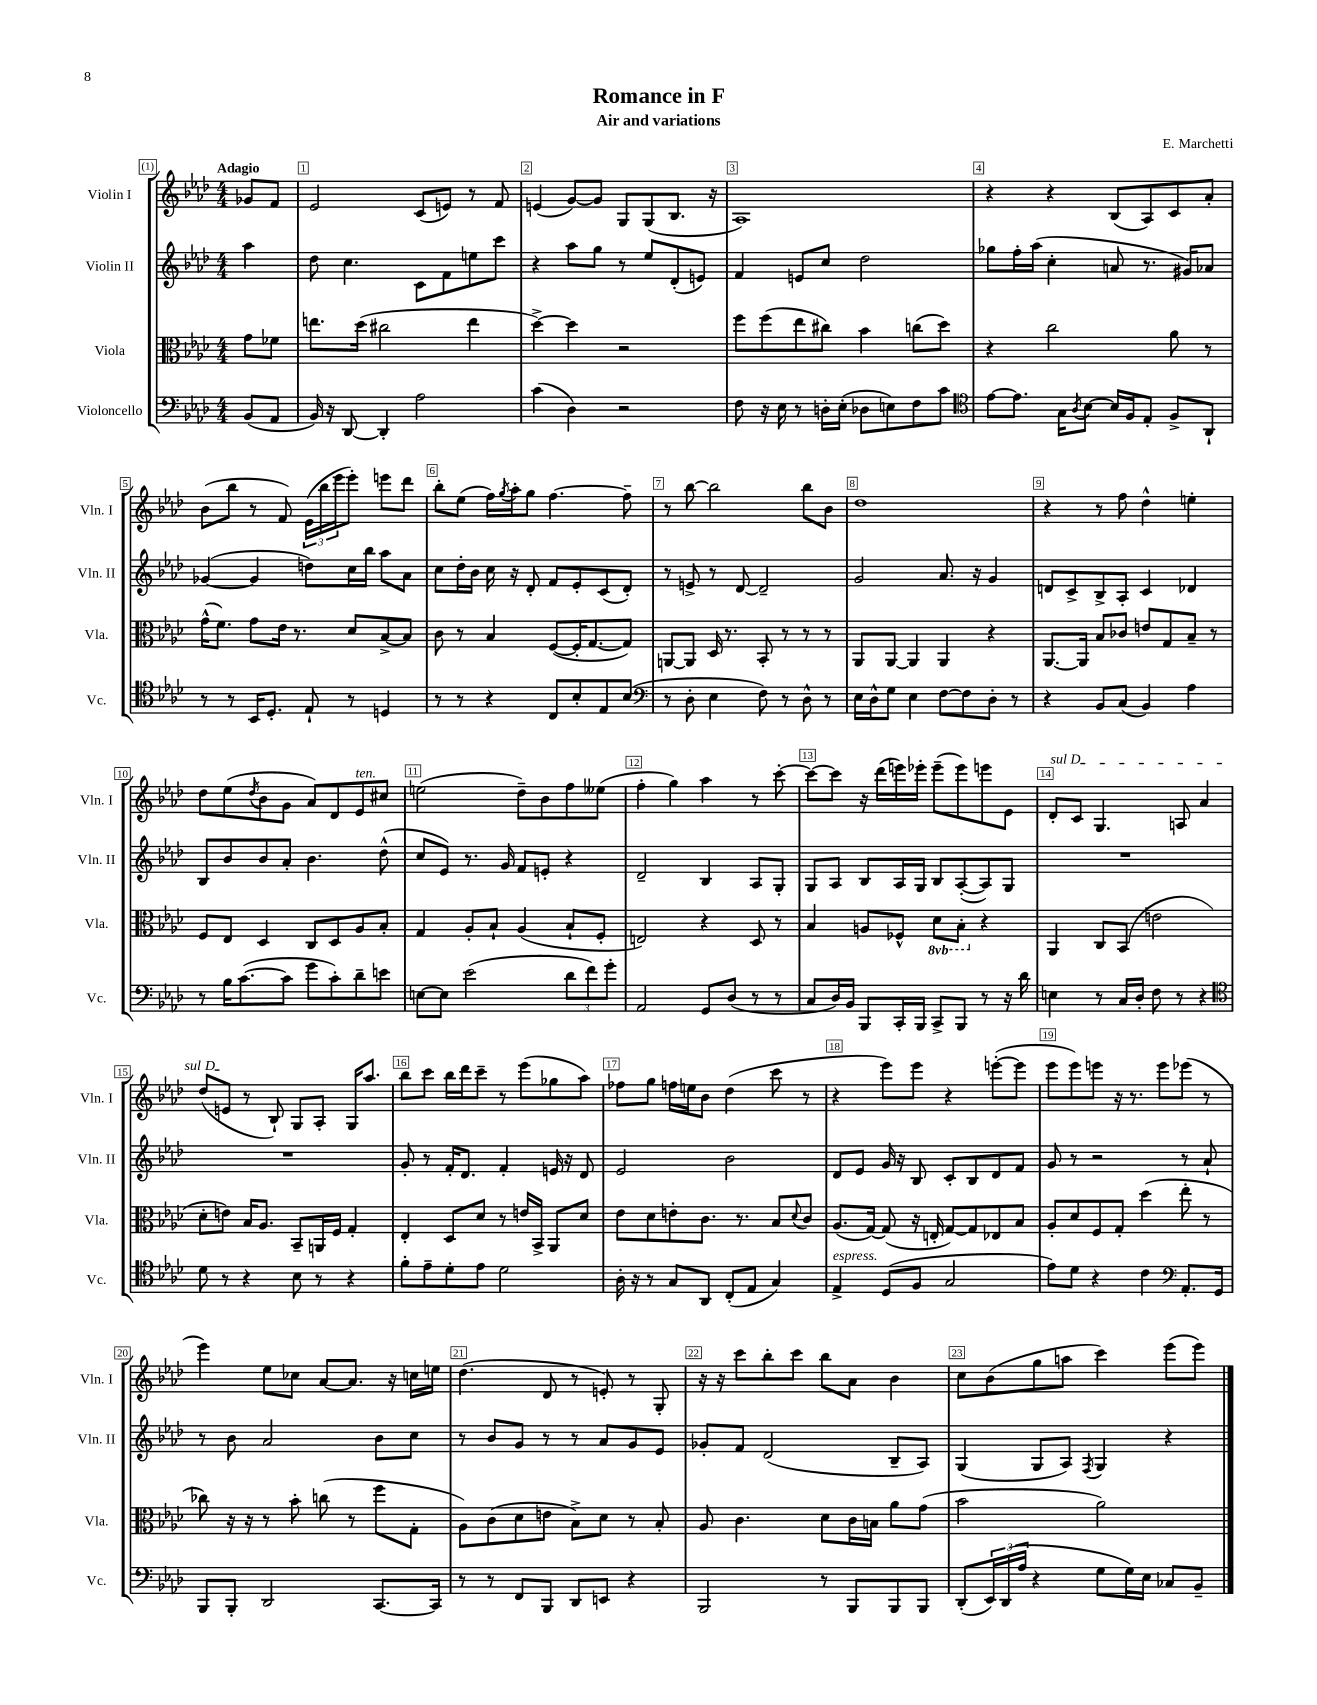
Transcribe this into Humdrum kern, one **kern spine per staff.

**kern	**kern	**kern	**kern
*part4	*part3	*part2	*part1
*staff4	*staff3	*staff2	*staff1
*I"Violoncello	*I"Viola	*I"Violin II	*I"Violin I
*I'Vc.	*I'Vla.	*I'Vln. II	*I'Vln. I
*clefF4	*clefC3	*clefG2	*clefG2
*k[b-e-a-d-]	*k[b-e-a-d-]	*k[b-e-a-d-]	*k[b-e-a-d-]
*M4/4	*M4/4	*M4/4	*M4/4
=	=	=	=
!	!	!	!LO:TX:a:B:t=Adagio
(8BB-/L	8g\L	4aa-\	8g-X/L
8AA-/J	8f-X\J	.	8f/J
=1	=1	=1	=1
16BB-/)	8.een\L	8dd-\	2e-/
16r	.	.	.
[8DD-/	.	4.cc\	.
.	(16dd-\Jk	.	.
4DD-'/]	2cc#X\	.	.
2A-\	.	8c\L	(8c/L
.	.	8f\	8en/J)
.	4ee\	8een\	8r
.	.	8ccc\J	8f/
=2	=2	=2	=2
(4c\	[4dd-^\)	4r	(4en/
4D-\)	4dd-\]	8aa-\L	[8g/L)
.	.	8gg\J	8g/J]
2r	2r	8r	8G/L
.	.	8ee-/L	(8G/
.	.	(8d-'/	8.B-/J
.	.	8en/J)	.
.	.	.	16r
=3	=3	=3	=3
8F\	8ff\L	4f/	1A-)
16r	(8ff\	.	.
16E-\	.	.	.
8r	8ee-\	8en/L	.
16Dn'\LL	8cc#X\J)	8cc/J	.
(16E-'\JJ	.	.	.
8D-X\L	4b-\	2dd-\	.
8En\)	.	.	.
8F\	(8ccn\L	.	.
8c\J	8dd-\J)	.	.
=4	=4	=4	=4
*clefC4	*	*	*
[8e-\L	4r	8gg-X\L	4r
8.e-\J]	.	16ff'\L	.
.	.	(16aa-\JJ	.
.	2cc\	4cc'\	4r
16G\KL	.	.	.
8qA-/	.	.	.
[8B-\J	.	.	.
16B-/LL]	.	8an/	(8B-/L
16F/J	.	.	.
8E-'/J	.	8.r	8A-/)
8F^/L	8a-\	.	8c/
.	.	16g#X/KL)	.
8AA-`/J	8r	8a-X/J	8a-'/J
!!LO:LB:g=z
=5	=5	=5	=5
8r	(16g^^\KL	([4g-X/	(8b-\L
.	8.f\J)	.	.
8r	.	.	8bb-\J
16BB-/KL	8g\L	4g-/]	8r
8.D-'/J	.	.	.
.	16e-\Jk	.	8f/)
.	8.r	.	.
8E-`/	.	8ddn\L)	(24e-\LL
.	.	.	24bb-\
.	.	.	24eee-\J
8r	8d-/L	16cc\L	8eee-'\J)
.	.	16bb-\JJ	.
4Dn/	[8B-^/	8aa-\L	8eeen\L
.	8B-/J]	8a-\J	8ddd-\J
=6	=6	=6	=6
8r	8c\	8cc\L	8bb-'\L
8r	8r	16dd-'\L	(8ee-\J
.	.	16b-\JJ	.
4r	4B-/	16cc\	16ff\LL)
.	.	.	8qgg/
.	.	16r	16aa-'\J
.	.	8d-'/	8gg\J
8C/L	([8F/L	8f/L	[4.ff\
8B-'/	16F'/K]	8e-'/	.
.	[8.G/	.	.
8E-/	.	(8c/	.
(8B-/J	8G/J])	8d-'/J)	8ff~\]
=7	=7	=7	=7
*clefF4	*	*	*
8r	[8AAn/L	8r	8r
8D-'\	8AA/J]	8en^/	[8bb-\
4E-\	16D-/	8r	2bb-\]
.	8.r	.	.
.	.	[8d-/	.
8F\)	8BB-'/	2d-~/]	.
8r	8r	.	.
8D-^^\	8r	.	8bb-\L
8r	8r	.	8b-\J
=8	=8	=8	=8
16E-\LL	8AA-/L	2g/	1dd-
16D-^^\J	.	.	.
8G\J	[8AA-/J	.	.
4E-\	4AA-/]	.	.
[8F\L	4AA-/	8.a-/	.
8F\]	.	.	.
.	.	16r	.
8D-'\J	4r	4g/	.
8r	.	.	.
=9	=9	=9	=9
4r	[8.AA-/L	8dn/L	4r
.	.	8c^/	.
.	16AA-/Jk]	.	.
8BB-/L	8B-/L	8B-^/	8r
(8C/J	8c-X/J	8A-'/J	8ff\
4BB-/)	8en/L	4c/	4dd-^^\
.	8G/	.	.
4A-\	8B-~/J	4d-X/	4een'\
.	8r	.	.
!!LO:LB:g=z
=10	=10	=10	=10
8r	8F/L	8B-/L	8dd-\L
16B-\KL	8E-/J	8b-/	(8ee-\
([8.c\	.	.	.
.	.	.	8qdd-/
.	4D-/	8b-/	8b-\
8c\J]	.	8a-'/J	8g\J
8g\L	8C/L	4.b-\	8a-/L)
8c'\)	8D-/	.	8d-/
!	!	!	!LO:TX:a:i:t=ten.
8d-~\	8A-/	.	8e-/
8en\J	8B-'/J	(8dd-^^\	8cc#X/J
=11	=11	=11	=11
[8En\L	4G/	8cc/L	(2een\
8E\J]	.	8e-/J)	.
(2e-\	8A-'/L	8.r	.
.	8B-`/J	.	.
.	.	16g/	.
.	(4A-/	8f/L	8dd-~\L)
.	.	8en'/J	8b-\
12d-\L	8B-`/L	4r	8ff\
12f\)	.	.	.
.	8F'/J	.	(8ee--X\J
12g'\J	.	.	.
=12	=12	=12	=12
2AA-/	2En/)	2d-~/	4ff'\
.	.	.	4gg\)
8GG/L	4r	4B-/	4aa-\
(8D-/J	.	.	.
8r	8D-/	8A-/L	8r
8r	8r	8G'/J	[8ccc'\
=13	=13	=13	=13
8C/L	4B-/	8G/L	8ccc\L_
16D-/L)	.	8A-/J	8ccc\J]
16BB-/JJ	.	.	.
8BBB-/L	8An/L	8B-/L	16r
.	.	.	(16ddd-\LL
16CC'/L	8F-X^^/J	16A-/L	16eeen\)
16BBB-/JJ	.	16G/JJ	16eee-X'\JJ
*	*8ba	*	*
8CC^/L	8D-\L	8B-/L	(8eee-~\L
8BBB-/J	8BB-'\J	([8A-'/	8eee-\)
*	*X8ba	*	*
8r	4r	8A-/])	8eeen\
16r	.	8G/J	8e-\J
16d-\	.	.	.
=14	=14	=14	=14
!	!	!	!LO:TX:a:i:t=sul D
4En\	4AA-/	1r	8d-'/L
.	.	.	8c/J
8r	8C/L	.	4.G/
16C/LL	(8BB-/J	.	.
16D-'/JJ	.	.	.
8F\	2en\	.	.
8r	.	.	8An/
4r	.	.	4a-/
!!LO:LB:g=z
=15	=15	=15	=15
*clefC4	*	*	*
8d-\	8d-'\L	1r	(8dd-/L
8r	8en\J)	.	8en/J
4r	16B-/KL	.	8r
.	8.A-/J	.	.
.	.	.	8B-`/)
8B-\	8BB-~/L	.	8G/L
8r	16AAn/L	.	8A-'/J
.	16F/JJ	.	.
4r	4G'/	.	16G/KL
.	.	.	8.aa-/J
=16	=16	=16	=16
8f'\L	4E-'/	8g'/	8bb-\L
8e-~\	.	8r	8ccc\J
8d-'\	8D-/L	16f'/KL	16bb-\LL
.	.	8.d-/J	16ddd-\J
8e-\J	8d-/J	.	8ccc~\J
2d-\	8r	4f'/	8r
.	16en/LL	.	(8eee-\L
.	16BB-^/JJ	.	.
.	8AA-/L	16en/	8gg-X\
.	.	16r	.
.	8d-/J	8d-/	8aa-\J)
=17	=17	=17	=17
16A-'\	8e-\L	2e-/	8ff-X\L
16r	.	.	.
8r	8d-\	.	8gg\J
8G/L	8en'\	.	16ffn\LL
.	.	.	16een\J
8AA-/J	8.c\J	.	8b-\J
(8C'/L	.	2b-\	(4dd-\
.	8.r	.	.
8E-/J	.	.	.
4G/)	8B-/L	.	8ccc\
.	8qqd-/	.	.
.	8c/J	.	8r
=18	=18	=18	=18
!LO:TX:a:i:t=espress.	!	!	!
4E-^/	(8.A-/L	8d-/L	4r
.	.	8e-/J	.
.	[16G/Jk)	.	.
(8D-/L	(8G/]	16g/	8eee-\L)
.	.	16r	.
8F/J	16r	8B-/	8eee-\J
.	16En'/	.	.
2G/	[8G/L)	8c'/L	4r
.	8G/]	8B-/	.
.	8E-X/	8d-/	([8eeen'\L
.	8B-/J	8f/J	8eee\J]
=19	=19	=19	=19
8e-\L)	8A-'/L	8g/	8eee-\L
8d-\J	8d-/	8r	8eee-\)
4r	8F/	2r	8eeen\J
.	8G'/J	.	16r
.	.	.	8.r
4c\	(4dd-\	.	.
.	.	.	8eee\L
*clefF4	*	*	*
8.AA-'/L	8ee-'\	8r	(8eee-X\J
.	8r	8a-`/	8r
16GG/Jk	.	.	.
!!LO:LB:g=z
=20	=20	=20	=20
8BBB-/L	8cc-X\)	8r	4eee-\)
8BBB-'/J	16r	8b-\	.
.	16r	.	.
2DD-/	8r	2a-/	8ee-\L
.	8b-'\	.	8cc-X\J
.	(8ccn\	.	[8a-/L
.	8r	.	8.a-/J]
[8.CC/L	8ff\L	8b-\L	.
.	.	.	16r
.	8G'\J	8cc\J	16ccn\LL
16CC/Jk]	.	.	16een\JJ
=21	=21	=21	=21
8r	8A-\L)	8r	(4.dd-\
8r	(8c\	8b-/L	.
8FF/L	8d-\	8g/J	.
8BBB-/J	8en\J	8r	8d-/
8DD-/L	8B-^\L)	8r	8r
8EEn/J	8d-\J	8a-/L	8en'/)
4r	8r	8g/	8r
.	8B-'/	8e-/J	8G'/
=22	=22	=22	=22
2BBB-/	8A-/	8g-X'/L	16r
.	.	.	16r
.	4.c\	8f/J	8ccc\L
.	.	(2d-/	8bb-'\
.	.	.	8ccc\J
8r	8d-\L	.	8bb-\L
8BBB-/L	16c\L	.	8a-\J
.	16Bn\JJ	.	.
8BBB-/	8a-\L	8B-~/L	4b-\
8BBB-/J	(8g\J	8A-/J)	.
=23	=23	=23	=23
(8DD-'/L	2b-\	(4G/	8cc\L
24EE-/L)	.	.	(8b-\
(24DD-/	.	.	.
24A-/JJ	.	.	.
4r	.	8G/L	8gg\
.	.	8A-/J)	8aan\J
.	.	8qF/	.
8G\L	2a-\)	4G/	4ccc\)
16G\L)	.	.	.
16E-\JJ	.	.	.
8C-X/L	.	4r	(8eee-\L
8BB-~/J	.	.	8eee-\J)
==	==	==	==
*-	*-	*-	*-
